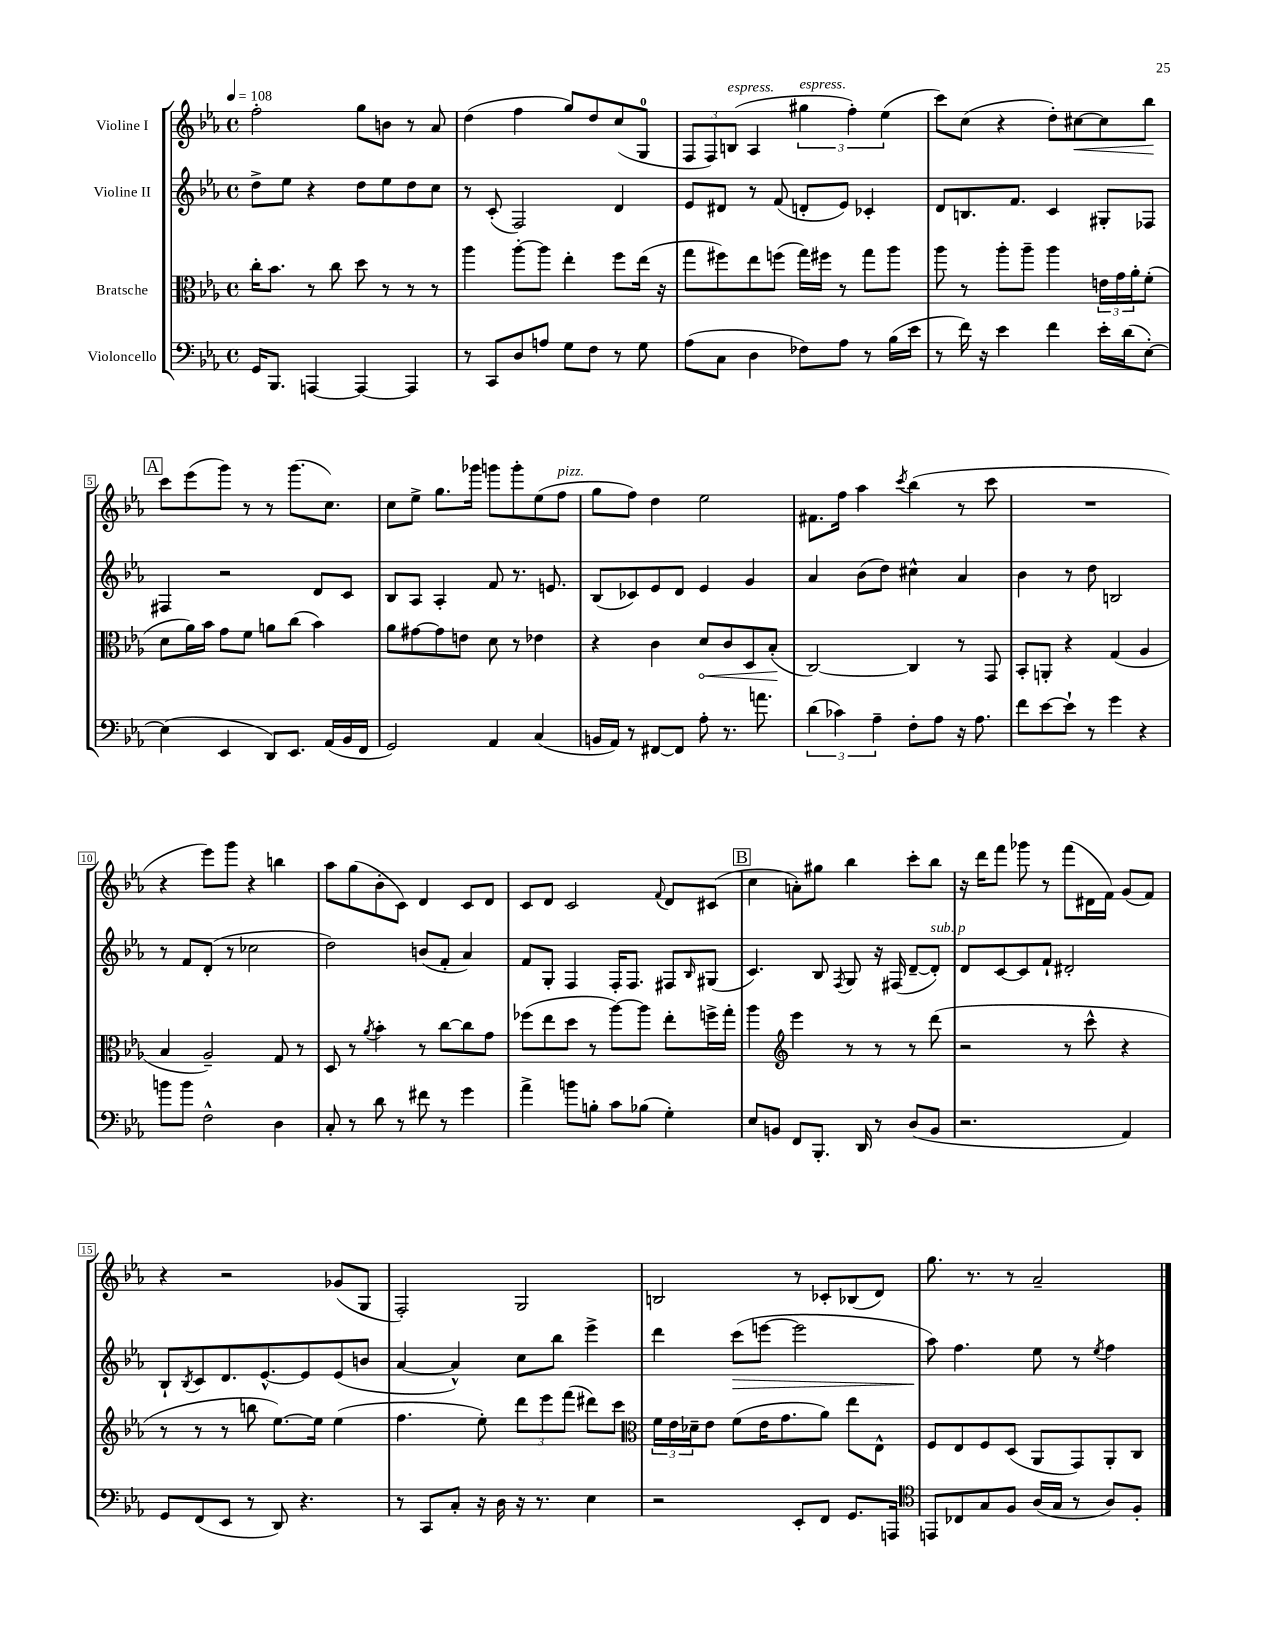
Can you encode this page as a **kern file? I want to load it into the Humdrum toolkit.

**kern	**kern	**kern	**kern
*staff4	*staff3	*staff2	*staff1
*clefF4	*clefC3	*clefG2	*clefG2
*k[b-e-a-]	*k[b-e-a-]	*k[b-e-a-]	*k[b-e-a-]
*M4/4	*M4/4	*M4/4	*M4/4
*met(c)	*met(c)	*met(c)	*met(c)
*MM108	*MM108	*MM108	*MM108
16GG	16cc'	8dd^	2ff'
8.BBB-	8.b-	.	.
.	.	8ee-	.
[4AAA	8r	4r	.
.	8cc	.	.
4AAA_	8dd	8dd	8gg
.	8r	8ee-	8b
4AAA]	8r	8dd	8r
.	8r	8cc	8a-
=	=	=	=
8r	4aa-	8r	(4dd
8CC	.	(8c'	.
8D	[8aa-'	2F)	4ff
8A	8aa-]	.	.
8G	4ee-'	.	8gg)
8F	.	.	8dd
8r	8ff	4d	(8cc
8G	(16ee-	.	8G
.	16r	.	.
=	=	=	=
(8A-	8gg	8e-	12F
.	.	.	12F)
8C	8ff#)	8d#	.
.	.	.	(12B
4D	8ee-	8r	4A-
.	(8ff	(8f	.
8F-)	16gg)	8d'	6gg#
.	16ff#	.	.
8A-	8r	8e-)	.
.	.	.	6ff')
8r	8gg	4c-'	.
.	.	.	(6ee-
(16B-	8aa-	.	.
16e-	.	.	.
=	=	=	=
8r	8aa-	8d	8ccc)
16f)	8r	8.B	(8cc
16r	.	.	.
4e-	8aa-'	.	4r
.	.	8.f	.
.	8aa-~	.	.
4f	4aa-	4c	8dd')
.	.	.	[8cc#
16e-'	24e	8G#'	8cc#]
.	24g	.	.
(16d	.	.	.
.	24a-'	.	.
[8E-')	(8f'	8F-	8bb-
=	=	=	=
(4E-]	8d	4F#	8ccc
.	16a-)	.	(8eee-
.	16b-	.	.
4EE-	8g	2r	8ggg)
.	8f	.	8r
8DD)	8a	.	8r
8.EE-	(8cc	.	(8.ggg
.	4b-)	8d	.
(16AA-	.	.	8.cc)
16BB-	.	8c	.
16FF	.	.	.
=	=	=	=
2GG)	8a-	8B-	8cc
.	[8g#	8A-	8ee-^
.	8g#]	4A-'	8.gg
.	8e	.	.
.	.	.	16ggg-
4AA-	8d	8f	8ggg
.	8r	8.r	8ggg'
(4C	4e-	.	(8ee-
.	.	8.e	.
.	.	.	8ff
=	=	=	=
16BB	4r	(8B-	8gg
16AA-)	.	.	.
8r	.	8c-)	8ff)
[8FF#	4c	8e-	4dd
8FF#]	.	8d	.
8A-'	8d	4e-	2ee-
8.r	8c	.	.
.	8D	4g	.
8.a	.	.	.
.	(8B-'	.	.
=	=	=	=
(6d	[2C)	4a-	8.f#
6c-)	.	.	.
.	.	.	16ff
.	.	(8b-	4aa-
6A-~	.	.	.
.	.	8dd)	.
.	.	.	8qccc
8F'	4C]	4cc#^^	(4bb-
8A-	.	.	.
16r	8r	4a-	8r
8.A-	.	.	.
.	8GG	.	8ccc
=	=	=	=
8f	8BB-'	4b-	1r
[8e-	8AA'	.	.
8e-`]	4r	8r	.
8r	.	8dd	.
4g	(4G	2B	.
4r	4A-	.	.
=	=	=	=
8b	4B-	8r	4r
8b	.	8f	.
2F^^	2A-~)	(8d'	8eee-)
.	.	8r	8ggg
.	.	2cc-	4r
4D	8G	.	4bb
.	8r	.	.
=	=	=	=
8C'	8D	2dd)	8aa-
8r	8r	.	(8gg
.	8qa-	.	.
8d	4b-'	.	8b-'
8r	.	.	8c)
8f#	8r	(8b	4d
8r	[8cc	8f'	.
4g	8cc]	4a-)	8c
.	8g	.	8d
=	=	=	=
4a-^	(8ff-	8f	8c
.	8ee-	8G'	8d
8b	8dd	4F	2c
8B'	8r	.	.
8c	[8aa-)	16F'	.
.	.	8.F	.
(8B-	8aa-]	.	.
.	.	.	8qqf
4G')	8ee-'	8F#	8d
.	.	16qqB-	.
.	16ff^	(8G#	(8c#
.	16gg'	.	.
=	=	=	=
8E-	4aa-	4.c)	4cc
8BB	.	.	.
*	*clefG2	*	*
8FF	4eee-	.	8a')
8.BBB-'	.	8B-	8gg#
.	.	8qF	.
.	8r	8G	4bb-
16DD	.	.	.
8r	8r	16r	.
.	.	(16F#	.
(8D	8r	[8d~	8ccc'
8BB	(8ddd	8d'])	8bb-
=	=	=	=
2.r	2r	8d	16r
.	.	.	16ddd
.	.	[8c	8fff
.	.	8c]	8ggg-
.	.	8f`	8r
.	8r	2d#'	(8fff
.	8ccc^^	.	16d#
.	.	.	16f)
4AA-)	4r	.	(8g
.	.	.	8f)
=	=	=	=
8GG	8r	8B-`	4r
.	.	8qB-	.
(8FF	8r	8c	.
8EE-	8r	8.d	2r
8r	8bb	.	.
.	.	[8.e-^^	.
8DD)	[8.ee-)	.	.
4.r	.	8e-]	.
.	16ee-]	.	.
.	(4ee-	(8e-	(8g-
.	.	8b	8G
=	=	=	=
8r	4.ff	[4a-	2F')
8CC	.	.	.
8C'	.	4a-^^])	.
16r	8ee-')	.	.
16D	.	.	.
16r	12ddd	8cc	2G
8.r	.	.	.
.	12eee-	.	.
.	.	8bb-	.
.	(12fff	.	.
4E-	8ddd#)	4eee-^	.
.	8ccc	.	.
=	=	=	=
*	*clefC3	*	*
2r	24f	4ddd	2B
.	24e-	.	.
.	24d-~	.	.
.	8e-	.	.
.	(8f	(8ccc	.
.	16e-	[8eee	.
.	8.g	.	.
8EE-'	.	2eee]	8r
8FF	8a-)	.	8c-'
8.GG	8ee-	.	(8B-
.	8E-^^	.	8d)
16AAA	.	.	.
=	=	=	=
*clefC4	*	*	*
8EE	8F	8aa-)	8.gg
8C-	8E-	4.ff	.
.	.	.	8.r
8G	8F	.	.
8F	(8D	.	8r
(16A-	8AA-	8ee-	2a-~
16G	.	.	.
8r	8GG)	8r	.
.	.	8qee-	.
8A-)	8AA-'	4ff	.
8F'	8C	.	.
==	==	==	==
*-	*-	*-	*-
